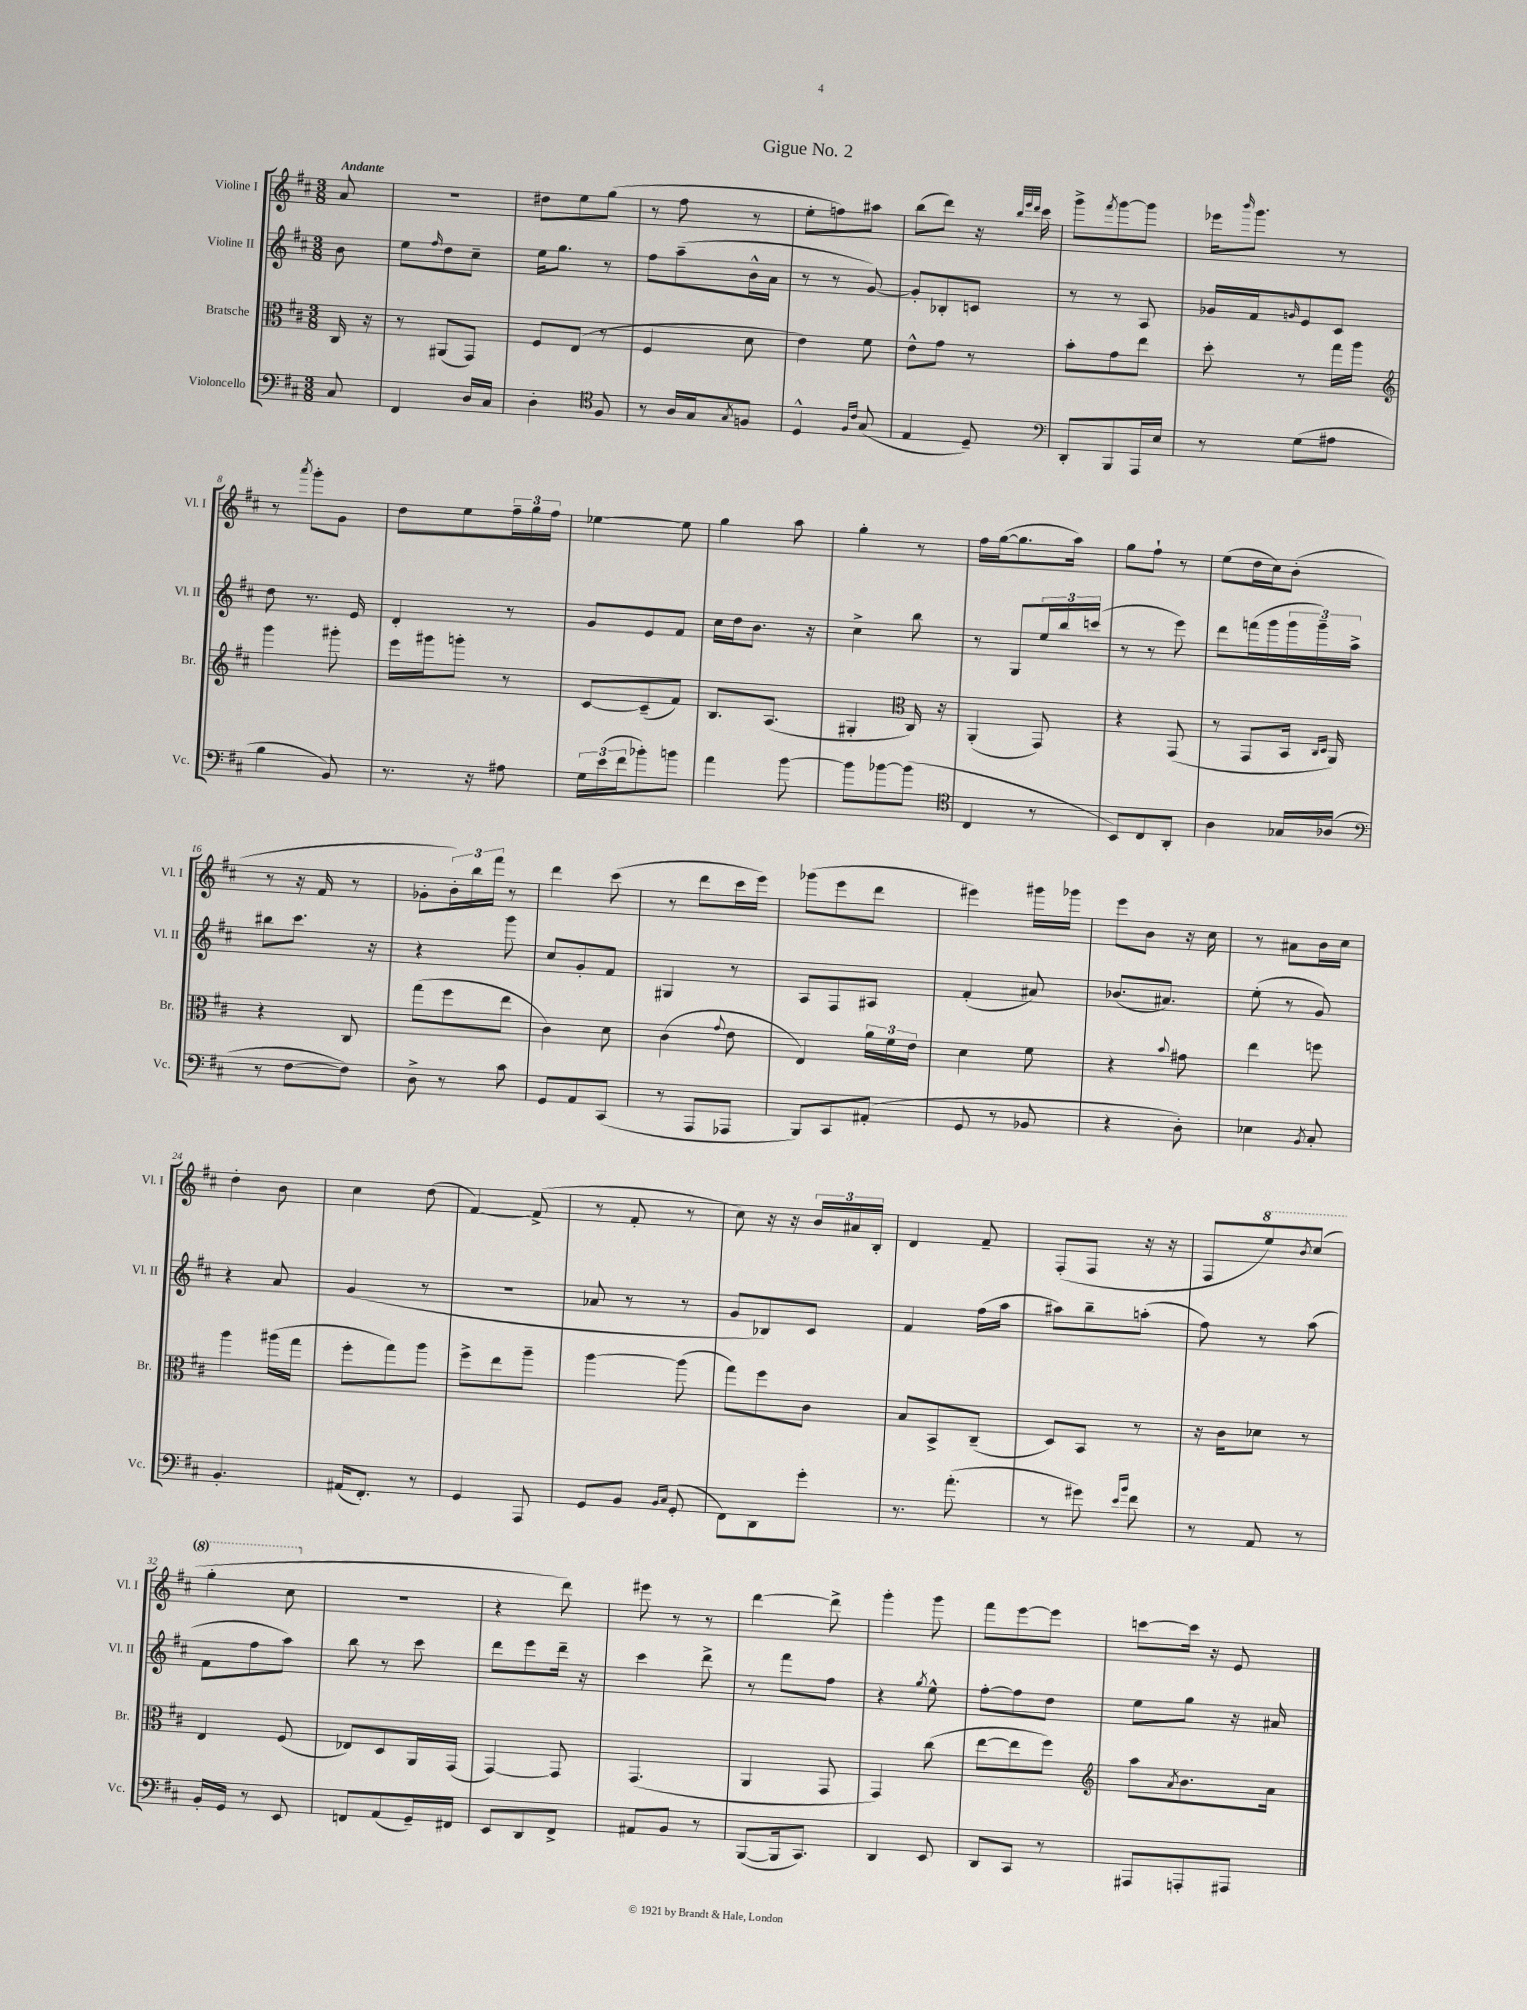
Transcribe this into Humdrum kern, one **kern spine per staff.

**kern	**kern	**kern	**kern
*staff4	*staff3	*staff2	*staff1
*clefF4	*clefC3	*clefG2	*clefG2
*k[f#c#]	*k[f#c#]	*k[f#c#]	*k[f#c#]
*M3/8	*M3/8	*M3/8	*M3/8
8C#/	16C#/	8b\	8a/
.	16r	.	.
=	=	=	=
4FF#/	8r	8ee\L	4.r
.	.	16qqff#/	.
.	(8AA#/L	8dd\	.
16D/LL	8GG/J)	8cc#~\J	.
16C#/JJ	.	.	.
=	=	=	=
4D'\	8F#/L	16ee\LK	8dd#\L
.	.	8.gg\J	.
.	(8E/J	.	8ee\
*clefC4	*	*	*
8F#/	8r	8r	(8gg\J
=	=	=	=
8r	4F#/	8ff#\L	8r
16A/LL	.	(8aa~\	8ff#\
16G/J	.	.	.
8qG/	.	.	.
8F/J	8d\	16b^^\L	8r
.	.	16a\JJ	.
=	=	=	=
4D^^/	4e\)	8r	8ee'\L
.	.	8r	8ff\)
16qqF#/LL	.	.	.
16qqc#/JJ	.	.	.
(8G/	8f#\	[8g/)	8aa#\J
=	=	=	=
4E/	8e^^\L	8g'/]L	(8bb\L
.	8g\J	8B-'/	8ddd\J)
8D~/)	8r	8c/J	16r
.	.	.	32qqbb/LLL
.	.	.	32qqeee/
.	.	.	32qqddd/JJJ
.	.	.	16ccc#\
=	=	=	=
*clefF4	*	*	*
8DD'/L	8b'\L	8r	8ggg^\L
.	.	.	8qfff#/
8BBB/	8g\	8r	[8ggg\
16AAA/L	8ee\J	8A/	8ggg\]J
16E/JJ	.	.	.
=	=	=	=
8r	8dd'\	16g-/LL	16eee-\LK
.	.	.	16qqbbb/
.	.	16f#/J	8.ggg\J
.	.	16qqg/	.
(8G\L	8r	8e/	.
8A#\J	16gg\LL	8c#/J	8r
.	16aa\JJ	.	.
=	=	=	=
*	*clefG2	*	*
4B\	4ggg\	8dd\	8r
.	.	.	8qaaa/
.	.	8.r	8ggg'\L
8BB/)	8ggg#'\	.	8g\J
.	.	16e/	.
=	=	=	=
8.r	16eee\LL	4d'/	8dd\L
.	16ggg#\J	.	.
.	8ggg'\J	.	8ee\
16r	.	.	.
8A#\	8r	8r	24ff#~\L
.	.	.	24gg\
.	.	.	24ff#\JJ
=	=	=	=
24G\LL	[8c#/L	8g/L	[4ee-\
(24e\	.	.	.
24f#\J	.	.	.
8b-'\)	(8c#~/]	8e/	.
8b\J	8f#/J)	8f#/J	8ee-\]
=	=	=	=
4a\	8.B/L	16cc#\LL	4gg\
.	.	16dd\J	.
.	.	8.b\J	.
.	(8.A/J	.	.
[8b\	.	.	8aa\
.	.	16r	.
=	=	=	=
8b\]L	4G#'/	4cc#^\	4gg'\
[8b-\	.	.	.
*	*clefC3	*	*
(8b-\]J	16C#/)	8bb\	8r
.	16r	.	.
=	=	=	=
*clefC4	*	*	*
4C#/	(4AA'/	8r	16ff#\LL
.	.	.	([16gg\J
.	.	8G/L	8.gg\]
8r	8GG/)	24ee/L	.
.	.	24bb/	.
.	.	.	16aa\Jk)
.	.	(24ccc/JJ	.
=	=	=	=
8BB/L)	4r	8r	8gg\L
8C#/	.	8r	8ff#`\J
8AA'/J	(8GG/	8eee\)	8r
=	=	=	=
4A\	8r	8ddd\L	(8ee\L
.	8GG/L	(16fff\L	16dd\L
.	.	16ggg\	16cc#\J)
16G-/LL	16BB/Jk	24ggg\	(8b'\J
.	.	24ggg~\)	.
.	16qqC#/LL	.	.
.	16qqD/JJ	.	.
(16A-/JJ	16AA/)	.	.
.	.	24aa^\JJ	.
=	=	=	=
*clefF4	*	*	*
8r	4r	8bb#\L	8r
[8F#\L	.	8.ccc#\J	16r
.	.	.	16f#/
8F#\]J)	8C#/	.	8r
.	.	16r	.
=	=	=	=
8D^\	(8gg\L	4r	8g-'\L
8r	8ff#\	.	24b'\L)
.	.	.	24bb\
.	.	.	24fff#\JJ
8c#\	8ee\J	8ggg\	8r
=	=	=	=
8GG/L	4c#\)	8cc#/L	4ddd\
8AA/	.	8g'/	.
(8CC#/J	8d\	8f#/J	(8ccc#\
=	=	=	=
8r	(4c#\	4G#/	8r
8AAA/L	.	.	8ddd\L
.	8qqg/	.	.
8AAA-/J	8e\	8r	16ccc#\L
.	.	.	16eee\JJ)
=	=	=	=
8BBB/L)	4E/)	8A/L	(8ggg-\L
8CC#/	.	8F#/	8eee\
(8AA#'/J	24a\LL	8A#/J	8ddd\J
.	24f#\	.	.
.	24e\JJ	.	.
=	=	=	=
8GG/	4d\	(4f#'/	4eee#\)
8r	.	.	.
8BB-/	8f#\	8a#/)	16ggg#\LL
.	.	.	16ggg-\JJ
=	=	=	=
4r	4r	(8.b-/L	8eee\L
.	.	.	8b\J
.	.	8.a#/J)	.
.	8qqb/	.	.
8D'\)	8g#\	.	16r
.	.	.	16cc#\
=	=	=	=
4E-\	4ee\	(8ee'\	8r
.	.	8r	8a#\L
8qBB/	.	.	.
8C#'/	8ff\	8g/)	16b\L
.	.	.	16cc#\JJ
=	=	=	=
4.BB'/	4aa\	4r	4dd'\
.	(16aa#\LL	8a/	8b\
.	16gg\JJ	.	.
=	=	=	=
(16AA#/LK	8ff#'\L	(4g/	4cc#\
8.FF#'/J)	.	.	.
.	8gg\)	.	.
8r	8aa\J	8r	(8dd\
=	=	=	=
4GG/	8ff#^\L	4.r	[4f#/)
.	8ee\	.	.
8AAA/	8aa~\J	.	(8f#^/]
=	=	=	=
8GG/L	[4aa\	8a-/	8r
8BB/J	.	8r	8f#'/
16qqBB/LL	.	.	.
16qqC#/JJ	.	.	.
(8GG'/	(8aa\]	8r	8r
=	=	=	=
8FF#\L)	8gg\L)	8g/L	8cc#\)
8DD\	8ff#\	8B-/)	16r
.	.	.	16r
8g'\J	8c#\J	8c#/J	24b/LL
.	.	.	24a#/
.	.	.	24B'/JJ
=	=	=	=
8.r	8B/L	4f#/	4d/
.	8BB^/	.	.
(8.a'\	.	.	.
.	(8C#~/J	(16ff#\LL	8f#~/
.	.	16aa\JJ	.
=	=	=	=
8r	8D/L)	8aa#\L)	(8F#'/L
8g#\)	8BB/J	8bb~\	8F#/J
16qqe/LL	.	.	.
16qqb/JJ	.	.	.
8f#\	8r	(8aa'\J	16r
.	.	.	16r
=	=	=	=
8r	16r	8ff#\)	8F#/L
.	16c#\LK	.	.
8AA/	8d-\J	8r	8eee/)
.	.	.	8qbb/
8r	8r	(8aa\	(8ccc#/J
=	=	=	=
16BB'/LL	4E/	8f#\L	4ggg'\
16GG/JJ	.	.	.
8r	.	8ff#\	.
8EE/	(8F#/	8aa\J)	8ccc#\
=	=	=	=
8FF/L	8E-/L)	8bb\	4.r
(8AA/	8D/	8r	.
16GG~/L)	16AA/L	8ccc#\	.
16FF#/JJ	(16GG/JJ	.	.
=	=	=	=
8EE/L	[4GG/)	8ddd\L	4r
8DD/	.	8eee\	.
8FF#^/J	8GG/]	16ddd~\Jk	8ddd\)
.	.	16r	.
=	=	=	=
8AA#/L	(4.GG/	4ccc#\	8eee#\
8BB/J	.	.	8r
8r	.	8ddd^\	8r
=	=	=	=
([8BBB/L	4AA/	8r	[4ddd\
16BBB/]k	.	8fff#\L	.
8.CC#/J)	.	.	.
.	8GG/	8ff#\J	8ddd^\]
=	=	=	=
4DD/	4GG/)	4r	4ggg'\
.	.	8qgg/	.
8EE/	(8cc#\	8ee^^\	8ggg\
=	=	=	=
8DD/L	[8ee\L	[8ff#'\L	8fff#\L
8CC#/J	8ee\]	8ff#\]	[8eee\
8r	8ff#\J)	8dd\J	8eee\]J
=	=	=	=
*	*clefG2	*	*
8AAA#/L	8aa\L	8ee\L	[8ccc\L
.	8qa/	.	.
8AAA'/	8.b\	8gg\J	16ccc\]Jk
.	.	.	16r
8AAA#/J	.	16r	8e/
.	16a\Jk	16a#/	.
==	==	==	==
*-	*-	*-	*-
